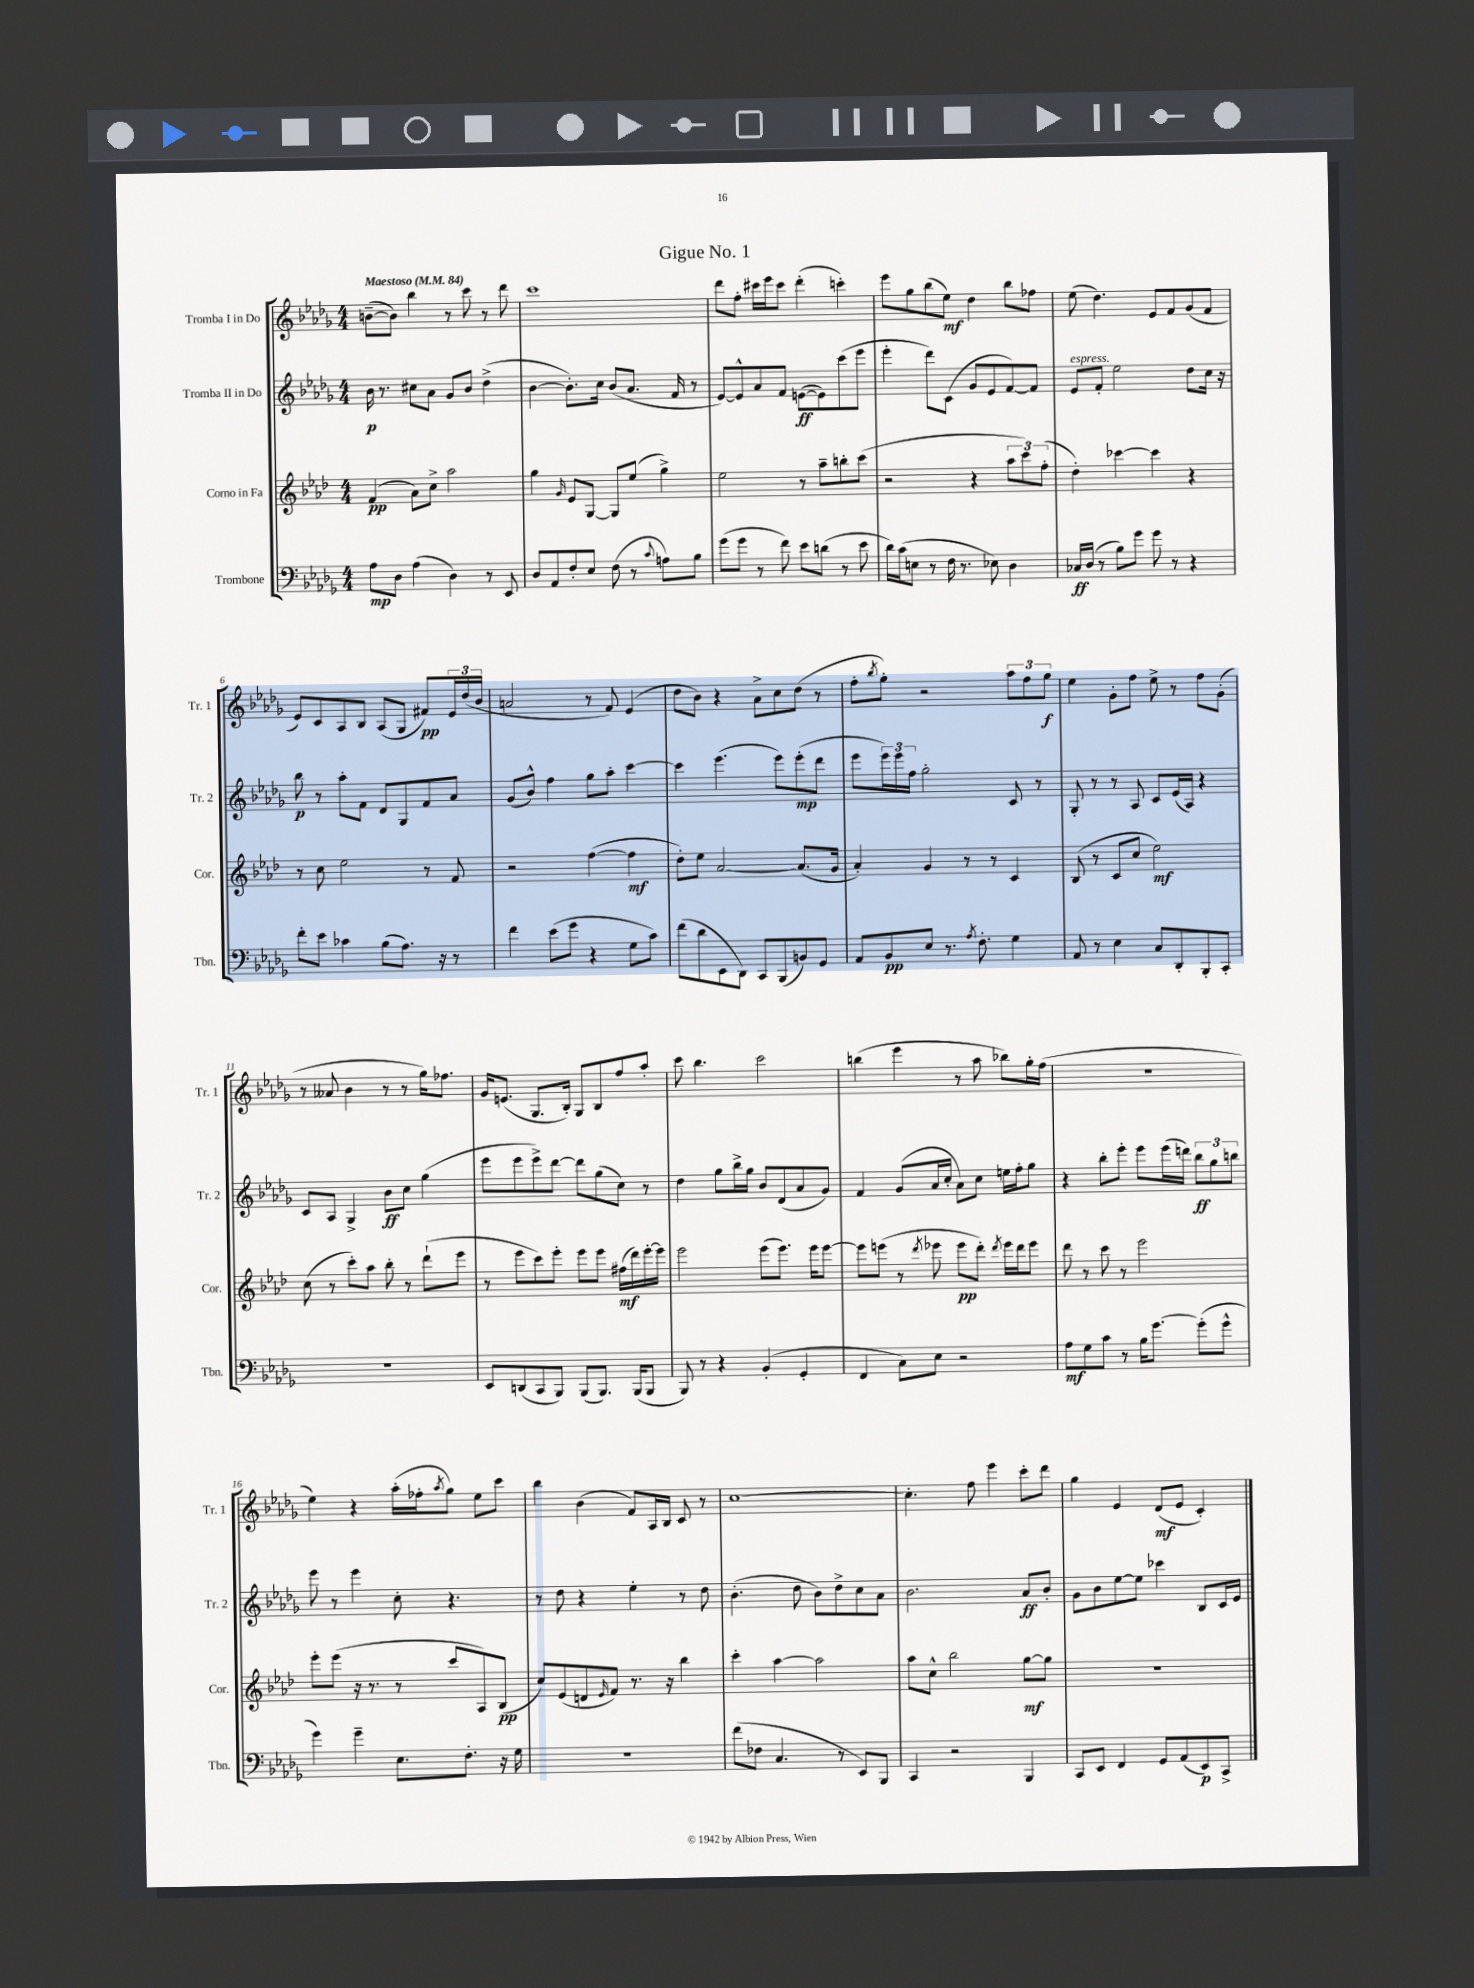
\header { title = "Gigue No. 1" }
<<
\new StaffGroup <<
\new Staff = "s0" \with { instrumentName = "Tromba I in Do" shortInstrumentName = "Tr. 1" } {
    \clef treble \key des \major \numericTimeSignature \time 4/4 \tempo "Maestoso" 4 = 84
    b'8~--( b'8) bes''4 r8 c'''8 r8 des'''8 |
    c'''1 |
    des'''8 f''8-. cis'''16 ees'''16 cis'''8 des'''4-.( c'''4-.) |
    ees'''8 ges''8 bes''8( ees''8\mf) des''4 bes''8 fes''8 |
    ees''8( des''4.) ees'8 f'8 ges'8( f'8 |
    ees'8) c'8 aes8 bes8 aes8( ges8 fis'8\pp) \tuplet 3/2 { ees'16 des''16( bes'16 } |
    a'2 r8 f'8) ees'4( |
    des''8 bes'8) r4 aes'8-> c''8 des''8( r8 |
    f''8-. \acciaccatura { bes''8 } ges''8-.) r2 \tuplet 3/2 { aes''8 f''8 ges''8\f } |
    ees''4 ges'8-. f''8 ees''8-> r8 f''8 ges'8-.( |
    r8 aeses'8 bes'4 r8 r8 ges''16) fes''8. |
    ges'16 e'8.( ges8. bes16-.) ges8 bes8 f''8 aes''8-. |
    c'''8 bes''4. c'''2 |
    b''4( ees'''4 r8 aes''8 bes''8) ges''16-. f''16( |
    R1 |
    ees''4) r4 aes''16-.( fes''16-. \acciaccatura { aes''8 } ges''8) ees''8 c'''8 |
    bes''4 bes'4( f'8) aes16 bes16 c'8 r8 |
    c''1~ |
    c''4.-. f''8 ees'''4 c'''8-. des'''8 |
    ges''4 ees'4 des'8\mf( ees'8 c'4-.) \bar "|." |
}
\new Staff = "s1" \with { instrumentName = "Tromba II in Do" shortInstrumentName = "Tr. 2" } {
    \clef treble \key des \major \numericTimeSignature \time 4/4
    bes'16\p r8. cis''8 aes'8 ges'8 bes'8 des''4->( |
    bes'4~ bes'8.-.) c''16 bes'8( aes'8. f'16 r8 |
    ees'8~) ees'8-^ aes'8 f'8 e'8~\ff( e'8) c'''8( ees'''8 |
    ees'''4-. des'''8) c'8( ges'8 ees'8 f'8~) f'8 |
    ees'8^\markup { \italic "espress." } f'8-. ees''2 des''8 c''16 r16 |
    bes''8\p r8 aes''8-. f'8 des'8 ges8 f'8 aes'8 |
    ges'8( bes'8-^) f''4 ges''8 aes''8-. c'''4~ |
    c'''4 ees'''4.( ees'''8) ees'''8-.\mp( des'''8 |
    ees'''8 \tuplet 3/2 { ees'''16) ees'''16 f''16 } ges''2-. c'8 r8 |
    ges8-. r8 r8 aes8 c'8 ees'16( aes16) r4 |
    c'8 aes8 ges4-> bes'8\ff c''8 ges''4( |
    ees'''8 ees'''8 ees'''8->) des'''8~ des'''8 ges''8( c''8) r8 |
    des''4 ges''8 bes''16-> ges''16 bes'8 des'8( aes'8 ges'8) |
    f'4 ges'8( aes'16 c''16-. aes'8) c''8 e''16 f''16-. ges''8 |
    r4 bes''8-. ees'''8-. ees'''8 ees'''16( d'''16) \tuplet 3/2 { bes''8\ff ges''8 b''8 } |
    ees'''8 r8 ees'''4 c''8-. r4. |
    r8 des''8 r4 ees''4-. r8 des''8 |
    bes'4.-.( des''8 bes'8) des''8-> c''8 aes'8 |
    bes'2. aes'8\ff bes'8-. |
    ges'8 bes'8 ees''8~ ees''8 ces'''4 bes8 c'16 ees'16 \bar "|." |
}
\new Staff = "s2" \with { instrumentName = "Corno in Fa" shortInstrumentName = "Cor." } {
    \clef treble \key aes \major \numericTimeSignature \time 4/4
    f'4\pp( aes'8) c''8-> aes''2 |
    g''4 \grace { g'16 } ees'8 g8~ g8 ees''8( g''4->) |
    ees''2 r8 aes''8-- b''8-. c'''8( |
    r2 r4 \tuplet 3/2 { aes''8 c'''8) f''8-.( } |
    des''4-.) ces'''4~ ces'''4 r4 |
    r8 c''8 ees''2 r8 f'8 |
    r2 f''4~( f''4\mf |
    des''8-.) ees''8 aes'2~ aes'8.( g'16 |
    aes'4-.) g'4 r8 r8 c'4 |
    bes8( r8 c'8 c''8 ees''2\mf) |
    c''8( r8 c'''8-.) aes''8 bes''8-. r8 des'''8-!( ees'''8 |
    r8 ees'''8 c'''8) ees'''8-. ees'''8 ees'''8 fis''16\mf( des'''16) ees'''16~-. ees'''16 |
    ees'''2 ees'''8( ees'''8.) ees'''16 ees'''8~ |
    ees'''8 e'''8( r8 \acciaccatura { des'''8 } ees'''8 ees'''8\pp des'''8-.) \acciaccatura { des'''8 } ees'''16 des'''16 ees'''8 |
    des'''8 r8 c'''8 r8 ees'''2 |
    ees'''8-. ees'''8( r16 r8. r8 c'''8 aes8) bes8\pp( |
    c''8) ees'8( d'8 \grace { ees'16 } f'8) r8. r16 bes''4 |
    c'''4-. aes''4~ aes''2 |
    aes''8 c''8-^ bes''2 g''8~\mf g''8 |
    R1 \bar "|." |
}
\new Staff = "s3" \with { instrumentName = "Trombone" shortInstrumentName = "Tbn." } {
    \clef bass \key des \major \numericTimeSignature \time 4/4
    aes8\mp des8 aes4( des4) r8 ees,8 |
    des8 aes,8 f8-. ees8 f8( r8 \appoggiatura { c'8 } a8) bes8 |
    ges'8( ges'8 r8 f'8) ees'8 d'8( r8 ees'8 |
    des'16) c'16( e8 r8 f16 r8. ees8) des4 |
    ces16\ff des16( r8 bes8) ges'8 ges'8 r8 r4 |
    f'8-. ees'8 ces'4 bes8( aes8.) r16 r8 |
    f'4 ees'8( ges'8 r4 ges8 c'8) |
    f'8( des'8 ees,8 des,8) c,8 bes,,8( b,8) ges,8 |
    aes,8 bes,8\pp ees8 r8. \acciaccatura { aes8 } f8.-. ges4 |
    aes,8 r8 ees4 c8 des,8-. bes,,8-. c,8-. |
    R1 |
    ees,8 d,8( c,8 bes,,8) bes,,8( bes,,8.) bes,,16( bes,,8 |
    bes,,8) r8 r4 bes,4-.( ges,4-. |
    f,4 c8) ees8 r2 |
    aes8\mf ges8 c'8 r8 bes16 ges'8.~ ges'8-.( ges'8-^ |
    ges'4) ges'4-- ees8. f8.-. r16 ges16 |
    R1 |
    f'8( fes8 c4. r8 ees,8) bes,,8 |
    c,4 r2 bes,,4 |
    c,8 ees,8 f,4 ges,8 aes,8( ees,8\p) c,8-> \bar "|." |
}
>>
>>
